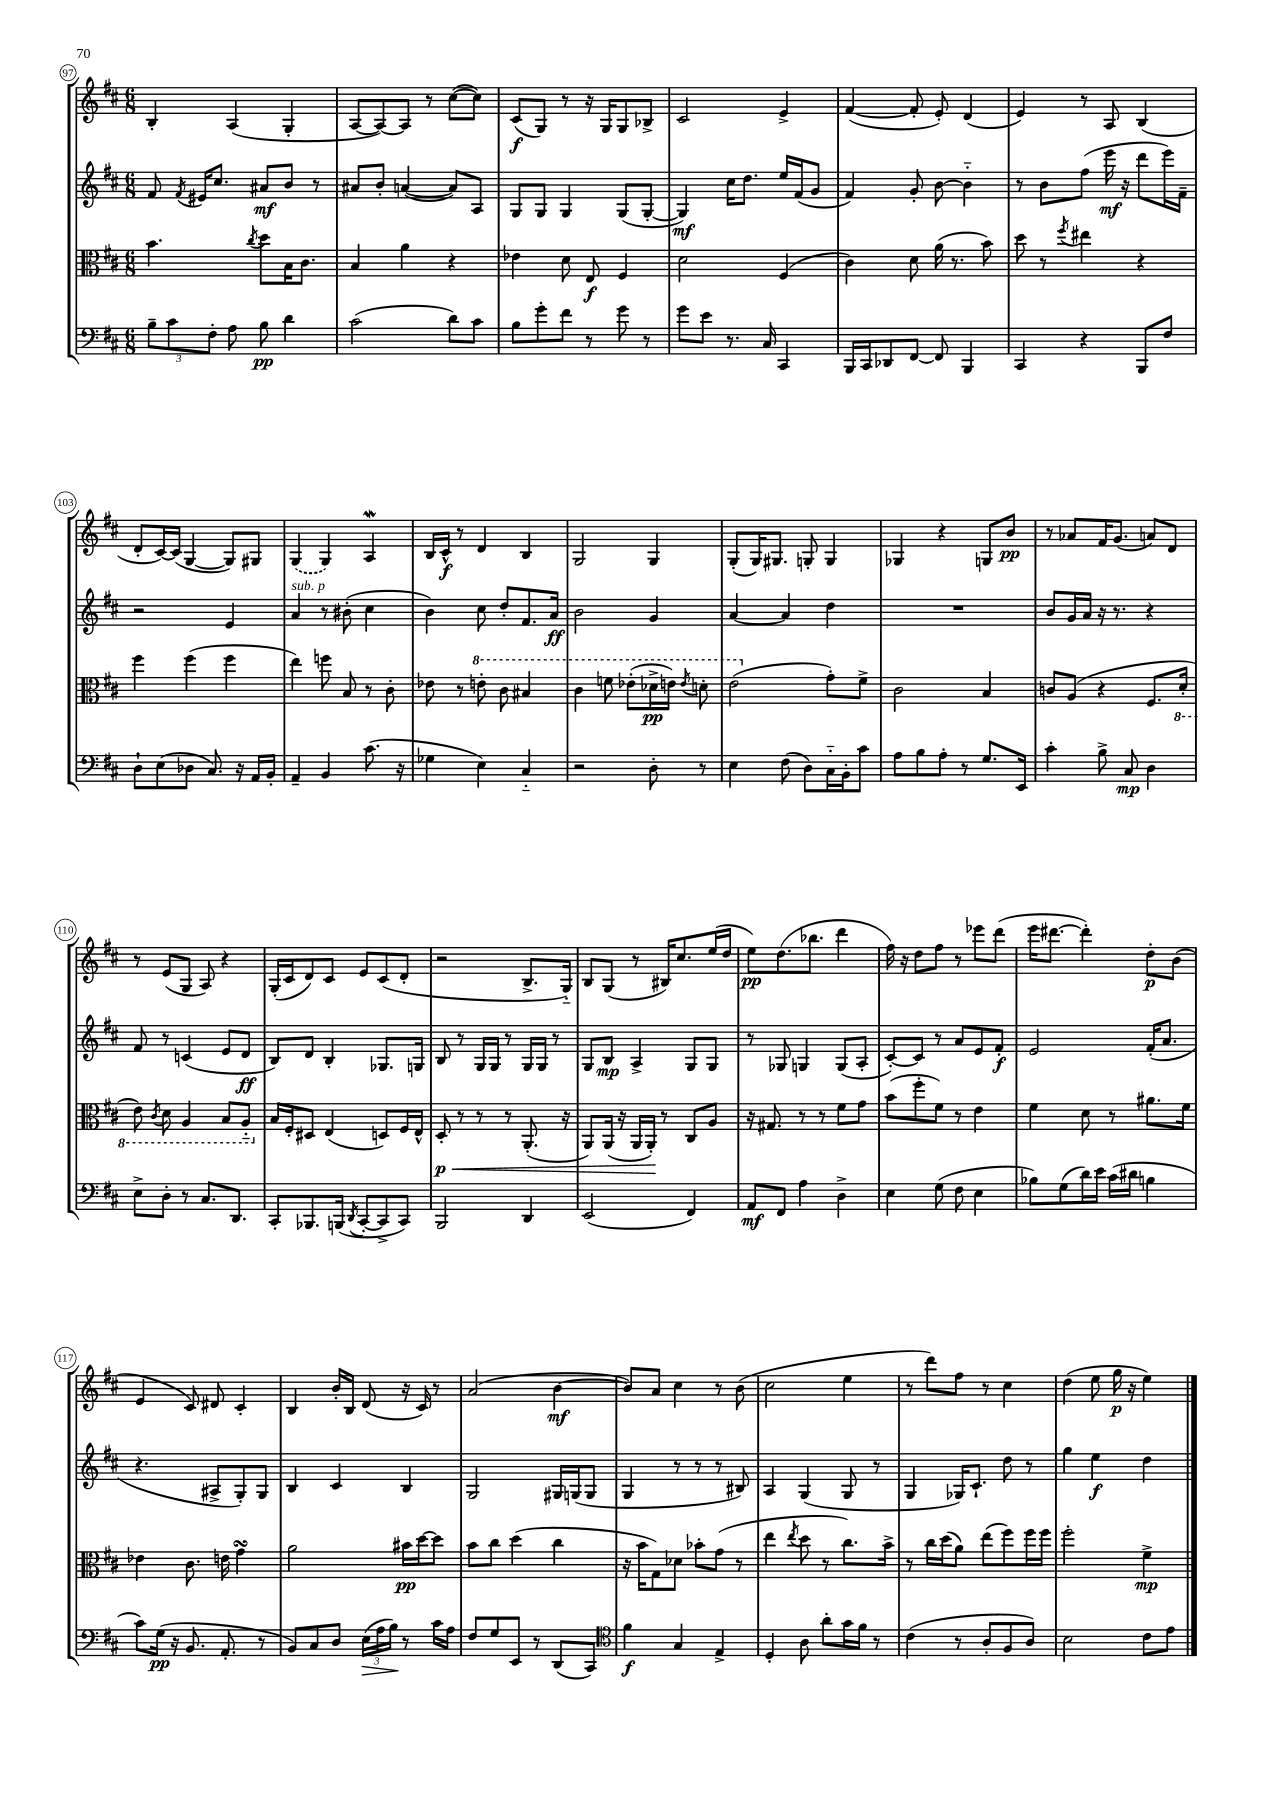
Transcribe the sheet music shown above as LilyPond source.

<<
\new StaffGroup <<
\new Staff = "s0" {
    \clef treble \key d \major \numericTimeSignature \time 6/8
    \autoBeamOff b4-. a4( g4-. |
    a8[~ a8~) a8] r8 cis''8[~( cis''8]) |
    cis'8[\f( g8]) r8 r16 g16[ g8 bes8]-> |
    cis'2 e'4-> |
    fis'4~( fis'8-. e'8-.) d'4( |
    e'4) r8 a8 b4( |
    d'8[-. cis'16~) cis'16]( g4~ g8[) gis8] |
    \once \slurDashed g4( g4) a4\mordent |
    b16[ cis'16]-^\f r8 d'4 b4 |
    g2 g4 |
    g8[-.( g16) gis8.] g8-. g4 |
    ges4 r4 g8[ b'8]\pp |
    r8 aes'8[ fis'16 g'8.]( a'8[) d'8] |
    r8 e'8[( g8] a8) r4 |
    g16[-.( cis'16 d'8) cis'8] e'8[ cis'8( d'8]-. |
    r2 b8.[-> g16]-_) |
    b8[ g8]( r8 bis16[) cis''8. e''16( d''16] |
    e''8[\pp) d''8.( bes''8.] d'''4 |
    fis''16) r16 d''8[ fis''8] r8 ees'''8[ d'''8]( |
    e'''16[ dis'''8.]~ dis'''4-.) d''8[-.\p b'8]( |
    e'4 cis'8) dis'8 cis'4-. |
    b4 b'16[-. b16] d'8( r16 cis'16) r8 |
    a'2( b'4~\mf |
    b'8[) a'8] cis''4 r8 b'8( |
    cis''2 e''4 |
    r8 d'''8[) fis''8] r8 cis''4 |
    d''4( e''8 g''16\p r16 e''4) \bar "|." |
}
\new Staff = "s1" {
    \clef treble \key d \major \numericTimeSignature \time 6/8
    \autoBeamOff fis'8 \acciaccatura { fis'8 } eis'16[ cis''8.] ais'8[\mf b'8] r8 |
    ais'8[ b'8]-. a'4~( a'8[) a8] |
    g8[ g8] g4 g8[( g8]~-. |
    g4\mf) cis''16[ d''8.] e''16[ fis'16( g'8] |
    fis'4) g'8-. b'8~ b'4-_ |
    r8 b'8[ fis''8]( e'''16\mf r16 d'''8[ e'''16) fis'16]-- |
    r2 e'4 |
    a'4^\markup { \italic "sub. p" } r8 bis'8-.( cis''4 |
    b'4) cis''8 d''8[-. fis'8. a'16]\ff |
    b'2 g'4 |
    a'4~ a'4 d''4 |
    R2. |
    b'8[ g'16 a'16] r16 r8. r4 |
    fis'8 r8 c'4( e'8[ d'8]\ff |
    b8[) d'8] b4-. ges8.[ g16] |
    b8 r8 g16[ g16] r8 g16[ g16] r8 |
    g8[ b8]\mp a4-> g8[ g8] |
    r8 ges8 g4 g8[( a8]-. |
    cis'8[~-.) cis'8] r8 a'8[ e'8 fis'8]-.\f |
    e'2 fis'16[-.( a'8.] |
    r4. ais8[-> g8-.) g8] |
    b4 cis'4 b4 |
    g2 gis16[ g16( g8] |
    g4 r8 r8 r8 bis8) |
    a4 g4( g8 r8 |
    g4 ges16[) cis'8.]-! d''8 r8 |
    g''4 e''4\f d''4 \bar "|." |
}
\new Staff = "s2" {
    \clef alto \key d \major \numericTimeSignature \time 6/8
    \autoBeamOff b'4. \acciaccatura { cis''8 } d''8[ b16 cis'8.] |
    b4 a'4 r4 |
    ees'4 d'8 e8\f fis4 |
    d'2 fis4( |
    cis'4) d'8 a'16( r8. b'8) |
    d''8 r8 \acciaccatura { fis''8 } eis''4 r4 |
    fis''4 fis''4( fis''4 |
    e''4) f''8 b8 r8 cis'8-. |
    ees'8 r8 \ottava #1 e''!8-. cis''8 bis'4 |
    cis''4 f''8 ees''8[-.( des''16->\pp e''16]) \acciaccatura { e''8 } d''8-. |
    e''2( \ottava #0 g'8[-.) fis'8]-> |
    cis'2 b4 |
    c'8[ a8]( r4 fis8.[ \ottava #-1 d16]-. |
    e8) \acciaccatura { cis8 } d8 a,4 b,8[ a,8]-_ \ottava #0 |
    b16[ fis16-. dis8] e4( d8[) fis16 e16]-^ |
    d8-.\p\< r8 r8 r8 a,8.-.( r16 |
    a,8[) a,16]( r16 a,16[ a,16]-.\!) r8 cis8[ a8] |
    r16 gis8. r8 r8 fis'8[ g'8] |
    b'8[( fis''8-. fis'8]) r8 e'4 |
    fis'4 d'8 r8 ais'8.[ fis'16] |
    ees'4 cis'8. e'16 g'4\turn |
    a'2 bis'16[\pp d''16~ d''8] |
    b'8[ cis''8] d''4( cis''4 |
    r16 b'16[ g8) des'8] bes'8[-. g'8]( r8 |
    e''4 \acciaccatura { e''8 } d''8 r8 cis''8.[) b'16]-> |
    r8 cis''16[ d''16( a'8]) e''8[( fis''8) fis''16 fis''16] |
    fis''2-. fis'4->\mp \bar "|." |
}
\new Staff = "s3" {
    \clef bass \key d \major \numericTimeSignature \time 6/8
    \autoBeamOff \tuplet 3/2 { b8[-- cis'8 fis8]-. } a8 b8\pp d'4 |
    cis'2( d'8[) cis'8] |
    b8[ g'8-. fis'8] r8 g'8 r8 |
    g'8[ e'8] r8. cis16 cis,4 |
    b,,16[ cis,16 des,8 fis,8]~ fis,8 b,,4 |
    cis,4 r4 b,,8[ fis8] |
    d8[-! e8( des8] cis8.) r16 a,16[ b,16]-. |
    a,4-- b,4 cis'8.( r16 |
    ges4 e4) cis4-_ |
    r2 d8-. r8 |
    e4 fis8( d8[) cis16-_ b,16-. cis'8] |
    a8[ b8 a8]-. r8 g8.[ e,16] |
    cis'4-. b8-> cis8\mp d4 |
    e8[-> d8]-. r8 cis8.[ d,8.] |
    cis,8[-. bes,,8. b,,16]( \acciaccatura { d,8 } cis,8[~-. cis,8-> cis,8]) |
    b,,2 d,4 |
    e,2( fis,4) |
    a,8[\mf fis,8] a4 d4-> |
    e4 g8( fis8 e4 |
    bes8[) g8( d'16) e'16] cis'16[( dis'16] b4 |
    cis'8[) g16]\pp( r16 b,8. a,8.-. r8 |
    b,8[) cis8 d8] \tuplet 3/2 { e16[\>( a16 b16]\!) } r8 cis'16[ a16] |
    fis8[ g8 e,8] r8 d,8[( cis,8]) |
    \clef tenor fis'4\f g4 e4-> |
    d4-. a8 a'8[-. g'16 fis'16] r8 |
    cis'4( r8 a8[-. fis8 a8]) |
    b2 cis'8[ e'8] \bar "|." |
}
>>
>>
\layout { \context { \Score currentBarNumber = #97 \override BarNumber.stencil = #(make-stencil-circler 0.1 0.3 ly:text-interface::print) } }
